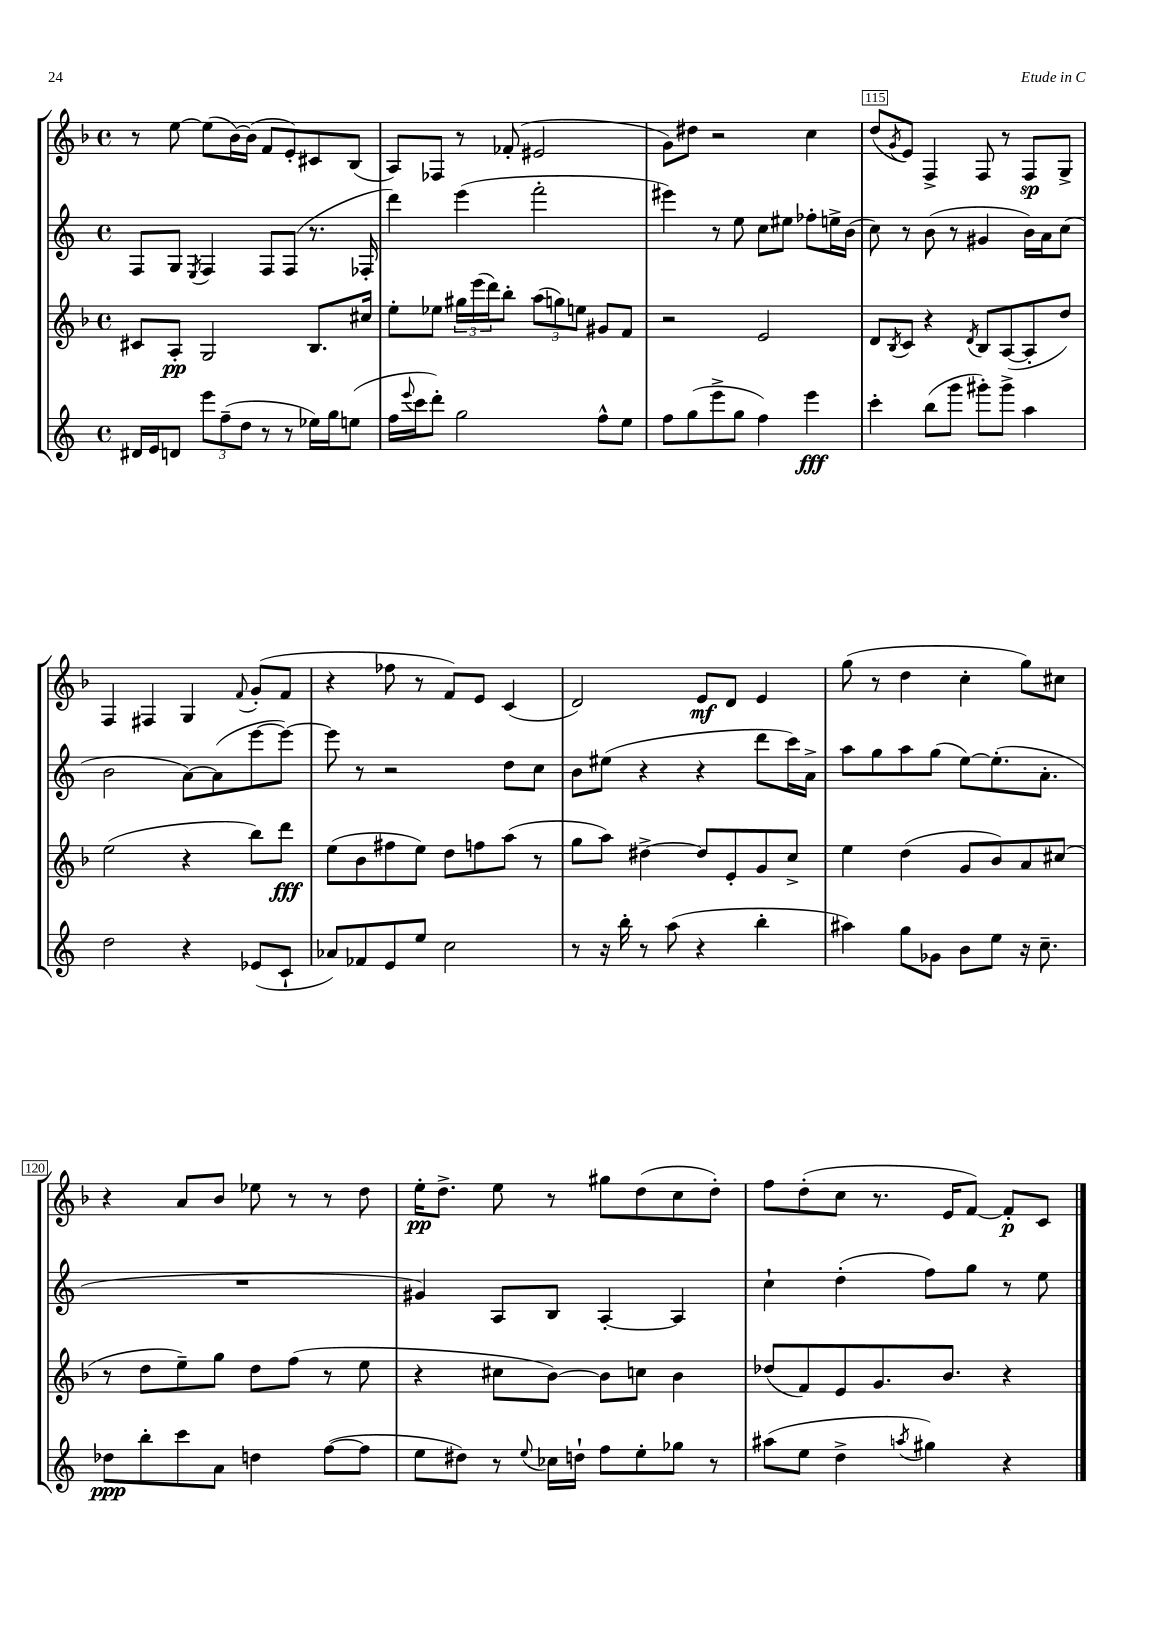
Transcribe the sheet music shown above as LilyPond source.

<<
\new StaffGroup <<
\new Staff = "s0" {
    \clef treble \key f \major \defaultTimeSignature \time 4/4
    r8 e''8~ e''8( bes'16~) bes'16( f'8 e'8-.) cis'8 bes8( |
    a8) fes8 r8 fes'8-.( eis'2 |
    g'8) dis''8 r2 c''4 |
    d''8( \acciaccatura { g'8 } e'8) f4-> f8 r8 f8\sp g8-> |
    f4 fis4 g4 \appoggiatura { f'8 } g'8-.( f'8 |
    r4 fes''8 r8 f'8) e'8 c'4( |
    d'2) e'8\mf d'8 e'4 |
    g''8( r8 d''4 c''4-. g''8) cis''8 |
    r4 a'8 bes'8 ees''8 r8 r8 d''8 |
    e''16-.\pp d''8.-> e''8 r8 gis''8 d''8( c''8 d''8-.) |
    f''8 d''8-.( c''8 r8. e'16 f'8~) f'8-.\p c'8 \bar "|." |
}
\new Staff = "s1" {
    \clef treble \key c \major \defaultTimeSignature \time 4/4
    f8 g8 \acciaccatura { e8 } f4 f8 f8( r8. fes16-. |
    d'''4) e'''4( f'''2-. |
    eis'''4) r8 e''8 c''8 eis''8 fes''8-. e''16-> b'16( |
    c''8) r8 b'8( r8 gis'4 b'16) a'16 c''8( |
    b'2 a'8~) a'8( e'''8~ e'''8~) |
    e'''8 r8 r2 d''8 c''8 |
    b'8 eis''8( r4 r4 d'''8 c'''16) a'16-> |
    a''8 g''8 a''8 g''8( e''8~) e''8.-.( a'8.-. |
    R1 |
    gis'4) a8 b8 a4~-. a4 |
    c''4-! d''4-.( f''8) g''8 r8 e''8 \bar "|." |
}
\new Staff = "s2" {
    \clef treble \key f \major \defaultTimeSignature \time 4/4
    cis'8 a8-.\pp g2 bes8. cis''16 |
    e''8-. ees''8 \tuplet 3/2 { gis''16 e'''16( d'''16) } bes''8-. \tuplet 3/2 { a''8( g''8) e''8 } gis'8 f'8 |
    r2 e'2 |
    d'8 \acciaccatura { bes8 } c'8 r4 \acciaccatura { d'8 } bes8 a8~( a8-. d''8) |
    e''2( r4 bes''8) d'''8\fff |
    e''8( bes'8 fis''8 e''8) d''8 f''8 a''8( r8 |
    g''8 a''8) dis''4~-> dis''8 e'8-. g'8 c''8-> |
    e''4 d''4( g'8 bes'8) a'8 cis''8( |
    r8 d''8 e''8--) g''8 d''8 f''8( r8 e''8 |
    r4 cis''8 bes'8~) bes'8 c''8 bes'4 |
    des''8( f'8) e'8 g'8. bes'8. r4 \bar "|." |
}
\new Staff = "s3" {
    \clef treble \key c \major \defaultTimeSignature \time 4/4
    dis'16 e'16 d'8 \tuplet 3/2 { e'''8 f''8--( d''8 } r8 r8 ees''16) g''16 e''8( |
    f''16 \appoggiatura { e'''8 } c'''16 d'''8-.) g''2 f''8-^ e''8 |
    f''8 g''8( e'''8-> g''8 f''4) e'''4\fff |
    c'''4-. b''8( g'''8 gis'''8-.) gis'''8-> a''4 |
    d''2 r4 ees'8( c'8-! |
    aes'8) fes'8 e'8 e''8 c''2 |
    r8 r16 b''16-. r8 a''8( r4 b''4-. |
    ais''4) g''8 ges'8 b'8 e''8 r16 c''8.-- |
    des''8\ppp b''8-. c'''8 a'8 d''4 f''8~( f''8 |
    e''8 dis''8) r8 \appoggiatura { e''8 } ces''16 d''16-! f''8 e''8-. ges''8 r8 |
    ais''8( e''8 d''4-> \acciaccatura { a''8 } gis''4) r4 \bar "|." |
}
>>
>>
\layout { \context { \Score currentBarNumber = #112 \override BarNumber.break-visibility = ##(#f #t #t) barNumberVisibility = #(every-nth-bar-number-visible 5) \override BarNumber.stencil = #(make-stencil-boxer 0.1 0.3 ly:text-interface::print) } }
